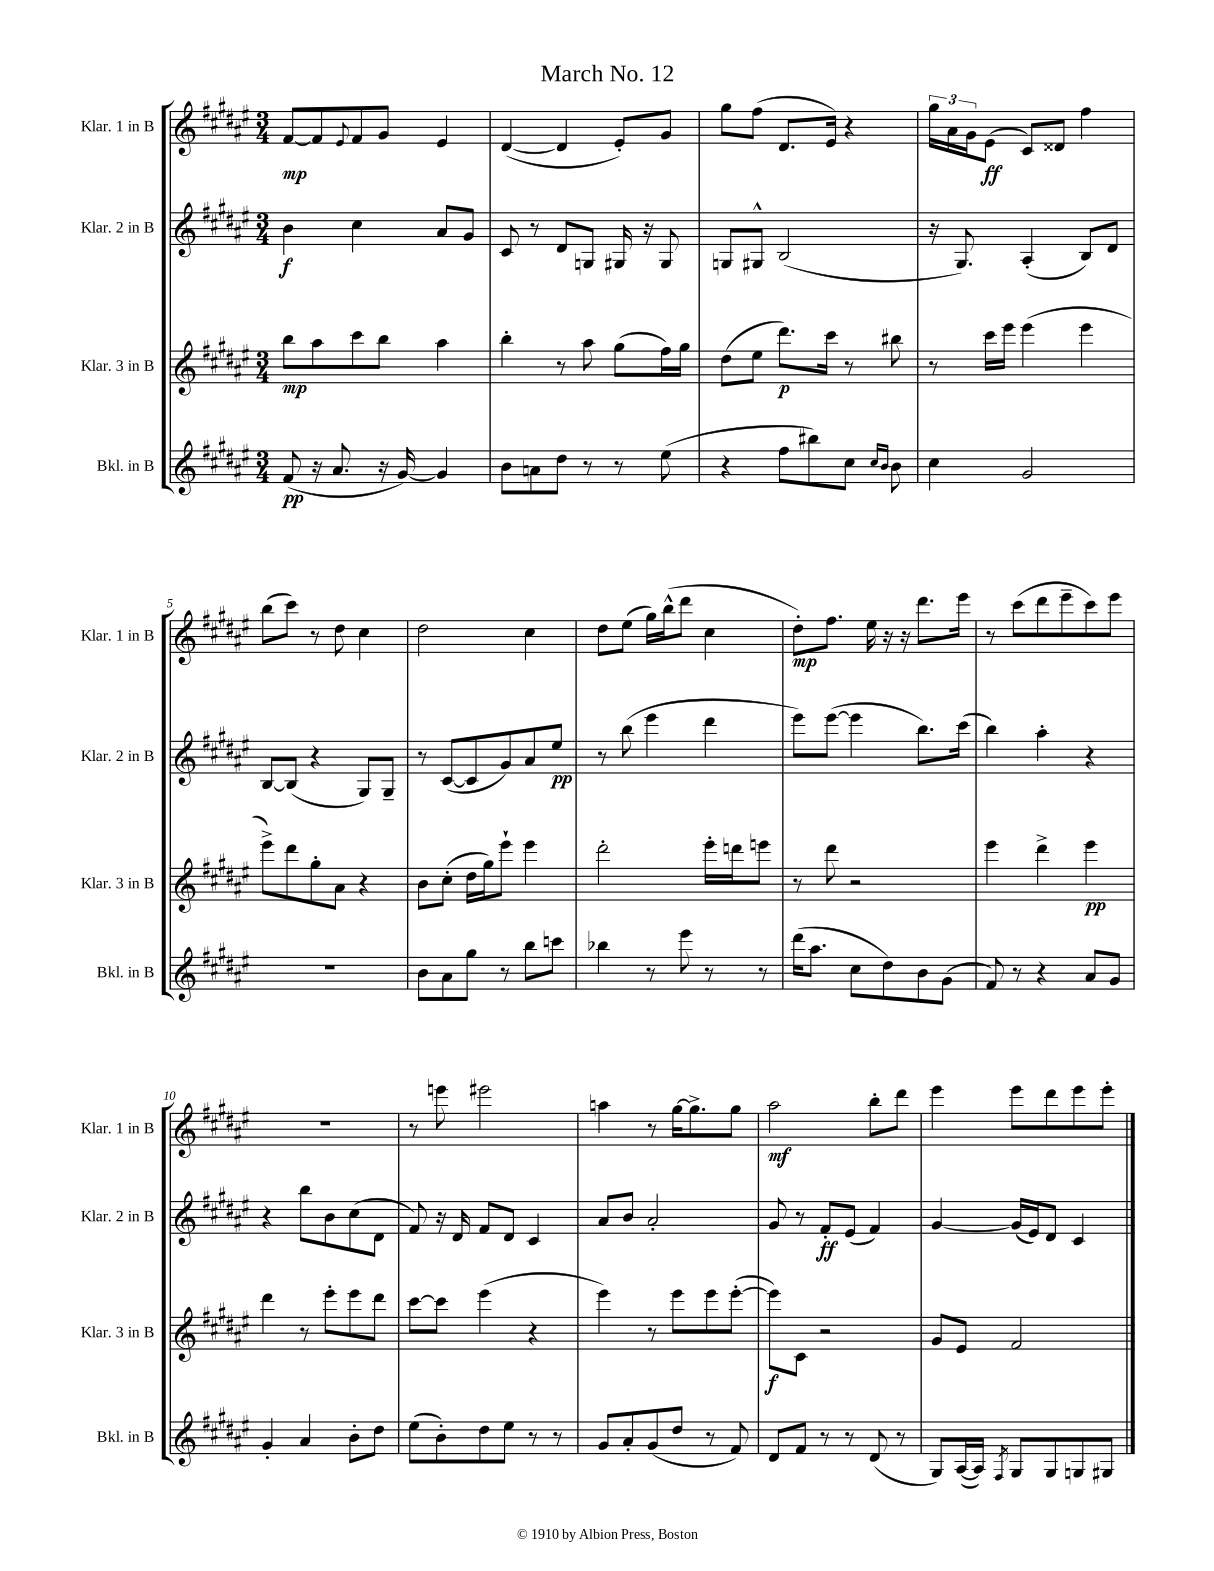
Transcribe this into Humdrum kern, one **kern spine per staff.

**kern	**dynam	**kern	**dynam	**kern	**dynam	**kern	**dynam
*part4	*part4	*part3	*part3	*part2	*part2	*part1	*part1
*staff4	*staff4	*staff3	*staff3	*staff2	*staff2	*staff1	*staff1
*I"Bkl. in B	*	*I"Klar. 3 in B	*	*I"Klar. 2 in B	*	*I"Klar. 1 in B	*
*I'Bkl. in B	*	*I'Klar. 3 in B	*	*I'Klar. 2 in B	*	*I'Klar. 1 in B	*
*clefG2	*	*clefG2	*	*clefG2	*	*clefG2	*
*k[f#c#g#d#a#e#]	*	*k[f#c#g#d#a#e#]	*	*k[f#c#g#d#a#e#]	*	*k[f#c#g#d#a#e#]	*
*M3/4	*	*M3/4	*	*M3/4	*	*M3/4	*
=1	=1	=1	=1	=1	=1	=1	=1
(8f#/	pp	8bb\L	mp	4b\	f	[8f#/L	mp
16r	.	8aa#\	.	.	.	8f#/]	.
8.a#/	.	.	.	.	.	.	.
.	.	.	.	.	.	8qqe#/	.
.	.	8ccc#\	.	4cc#\	.	8f#/	.
16r	.	8bb\J	.	.	.	8g#/J	.
[16g#/)	.	.	.	.	.	.	.
4g#/]	.	4aa#\	.	8a#/L	.	4e#/	.
.	.	.	.	8g#/J	.	.	.
=2	=2	=2	=2	=2	=2	=2	=2
8b\L	.	4bb'\	.	8c#/	.	([4d#/	.
8an\	.	.	.	8r	.	.	.
8dd#\J	.	8r	.	8d#/L	.	4d#/]	.
8r	.	8aa#\	.	8Gn/J	.	.	.
8r	.	(8gg#\L	.	16G#X/	.	8e#'/L)	.
.	.	.	.	16r	.	.	.
(8ee#\	.	16ff#\L)	.	8G#/	.	8g#/J	.
.	.	16gg#\JJ	.	.	.	.	.
=3	=3	=3	=3	=3	=3	=3	=3
4r	.	(8dd#\L	.	8Gn/L	.	8gg#\L	.
.	.	8ee#\J	.	8G#X^^/J	.	(8ff#\J	.
8ff#\L	.	8.ddd#\L)	p	(2B/	.	8.d#/L	.
8bb#X\)	.	.	.	.	.	.	.
.	.	16ccc#\Jk	.	.	.	16e#/Jk)	.
8cc#\J	.	8r	.	.	.	4r	.
16qqcc#/LL	.	.	.	.	.	.	.
16qqb/JJ	.	.	.	.	.	.	.
8b\	.	8bb#X\	.	.	.	.	.
=4	=4	=4	=4	=4	=4	=4	=4
4cc#\	.	8r	.	16r	.	24gg#\LL	.
.	.	.	.	.	.	24a#\	.
.	.	.	.	8.G#/)	.	.	.
.	.	.	.	.	.	24g#\J	.
.	.	16ccc#\LL	.	.	.	(8e#\J	ff
.	.	16eee#\JJ	.	.	.	.	.
2g#/	.	(4eee#\	.	(4A#'/	.	8c#/L)	.
.	.	.	.	.	.	8d##X/J	.
.	.	4eee#\	.	8B/L)	.	4ff#\	.
.	.	.	.	8d#/J	.	.	.
!!LO:LB:g=z
=5	=5	=5	=5	=5	=5	=5	=5
2.r	.	8eee#^\L)	.	[8B/L	.	(8bb\L	.
.	.	8ddd#\	.	(8B/J]	.	8ccc#\J)	.
.	.	8gg#'\	.	4r	.	8r	.
.	.	8a#\J	.	.	.	8dd#\	.
.	.	4r	.	8G#/L)	.	4cc#\	.
.	.	.	.	8G#~/J	.	.	.
=6	=6	=6	=6	=6	=6	=6	=6
8b\L	.	8b\L	.	8r	.	2dd#\	.
8a#\	.	(8cc#'\J	.	([8c#/L	.	.	.
8gg#\J	.	16dd#\LL	.	8c#/]	.	.	.
.	.	16gg#\J)	.	.	.	.	.
8r	.	8eee#`\J	.	8g#/)	.	.	.
8bb\L	.	4eee#\	.	8a#/	.	4cc#\	.
8cccn\J	.	.	.	8ee#/J	pp	.	.
=7	=7	=7	=7	=7	=7	=7	=7
4bb-X\	.	2ddd#'\	.	8r	.	8dd#\L	.
.	.	.	.	(8bb\	.	(8ee#\J	.
8r	.	.	.	4eee#\	.	16gg#\LL)	.
.	.	.	.	.	.	(16bb^^\J	.
8eee#\	.	.	.	.	.	8ddd#\J	.
8r	.	16eee#'\LL	.	4ddd#\	.	4cc#\	.
.	.	16dddn\J	.	.	.	.	.
8r	.	8eeen\J	.	.	.	.	.
=8	=8	=8	=8	=8	=8	=8	=8
(16ddd#\KL	.	8r	.	8eee#\L)	.	8dd#'\L)	mp
8.aa#\J	.	.	.	.	.	.	.
.	.	8ddd#\	.	([8eee#\J	.	8.ff#\J	.
8cc#\L	.	2r	.	4eee#\]	.	.	.
.	.	.	.	.	.	16ee#\	.
8dd#\)	.	.	.	.	.	16r	.
.	.	.	.	.	.	16r	.
8b\	.	.	.	8.bb\L)	.	8.ddd#\L	.
(8g#\J	.	.	.	.	.	.	.
.	.	.	.	(16ccc#\Jk	.	16eee#\Jk	.
=9	=9	=9	=9	=9	=9	=9	=9
8f#/)	.	4eee#\	.	4bb\)	.	8r	.
8r	.	.	.	.	.	(8ccc#\L	.
4r	.	4ddd#^\	.	4aa#'\	.	8ddd#\	.
.	.	.	.	.	.	8eee#~\	.
8a#/L	.	4eee#\	pp	4r	.	8ccc#\)	.
8g#/J	.	.	.	.	.	8eee#\J	.
!!LO:LB:g=z
=10	=10	=10	=10	=10	=10	=10	=10
4g#'/	.	4ddd#\	.	4r	.	2.r	.
4a#/	.	8r	.	8bb\L	.	.	.
.	.	8eee#'\L	.	8b\	.	.	.
8b'\L	.	8eee#\	.	(8cc#\	.	.	.
8dd#\J	.	8ddd#\J	.	8d#\J	.	.	.
=11	=11	=11	=11	=11	=11	=11	=11
(8ee#\L	.	[8ccc#\L	.	8f#/)	.	8r	.
8b'\)	.	8ccc#\J]	.	16r	.	8eeen\	.
.	.	.	.	16d#/	.	.	.
8dd#\	.	(4eee#\	.	8f#/L	.	2eee#X\	.
8ee#\J	.	.	.	8d#/J	.	.	.
8r	.	4r	.	4c#/	.	.	.
8r	.	.	.	.	.	.	.
=12	=12	=12	=12	=12	=12	=12	=12
8g#/L	.	4eee#\)	.	8a#/L	.	4aan\	.
8a#'/	.	.	.	8b/J	.	.	.
(8g#/	.	8r	.	2a#'/	.	8r	.
8dd#/J	.	8eee#\L	.	.	.	[16gg#\KL	.
.	.	.	.	.	.	8.gg#^\]	.
8r	.	8eee#\	.	.	.	.	.
8f#/)	.	([8eee#'\J	.	.	.	8gg#\J	.
=13	=13	=13	=13	=13	=13	=13	=13
8d#/L	.	8eee#\L])	f	8g#/	.	2aa#\	mf
8f#/J	.	8c#\J	.	8r	.	.	.
8r	.	2r	.	8f#'/L	ff	.	.
8r	.	.	.	(8e#/J	.	.	.
(8d#/	.	.	.	4f#/)	.	8bb'\L	.
8r	.	.	.	.	.	8ddd#\J	.
=14	=14	=14	=14	=14	=14	=14	=14
8G#/L)	.	8g#/L	.	[4g#/	.	4eee#\	.
([16A#/L	.	8e#/J	.	.	.	.	.
16A#/JJ])	.	.	.	.	.	.	.
8qF#/	.	.	.	.	.	.	.
8G#/L	.	2f#/	.	(16g#/LL]	.	8eee#\L	.
.	.	.	.	16e#/J)	.	.	.
8G#/	.	.	.	8d#/J	.	8ddd#\	.
8Gn/	.	.	.	4c#/	.	8eee#\	.
8G#X/J	.	.	.	.	.	8eee#'\J	.
==	==	==	==	==	==	==	==
*-	*-	*-	*-	*-	*-	*-	*-
